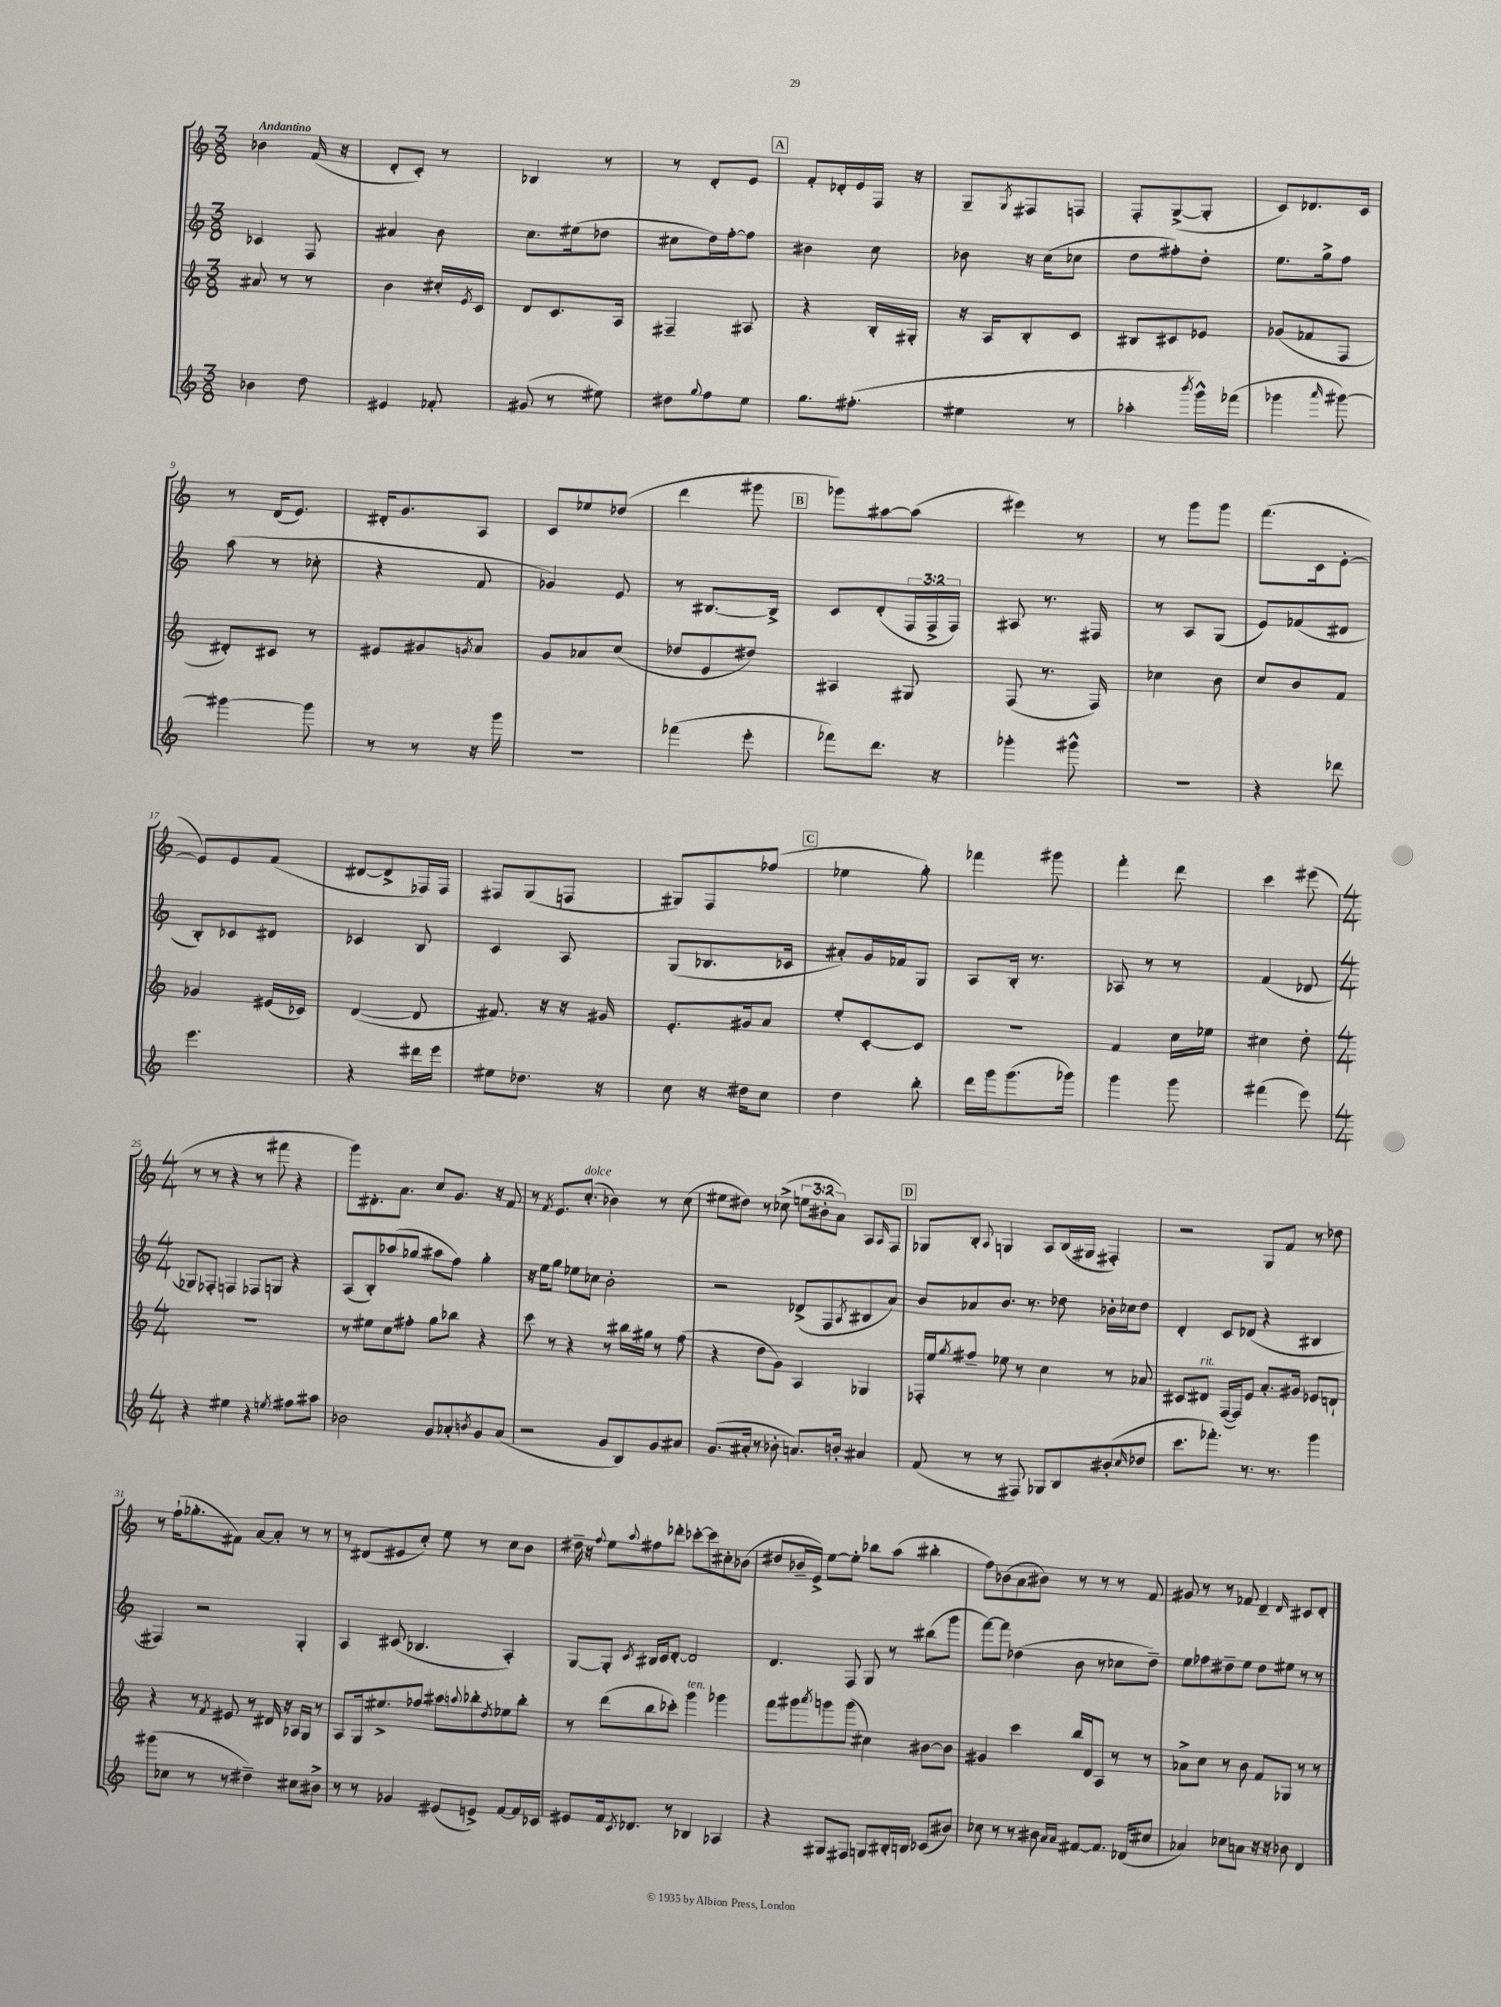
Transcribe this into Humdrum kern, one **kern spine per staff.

**kern	**kern	**kern	**kern
*staff4	*staff3	*staff2	*staff1
*clefG2	*clefG2	*clefG2	*clefG2
*k[]	*k[]	*k[]	*k[]
*M3/8	*M3/8	*M3/8	*M3/8
4b-\	8a#/	4c-/	4b-\
.	8r	.	.
8dd\	8r	8F/	(16f/
.	.	.	16r
=	=	=	=
4e#/	4b\	4a#/	8d'/L
.	.	.	8c'/J)
8f-'/	16cc#'/LL	8b\	8r
.	8qe/	.	.
.	16c/JJ	.	.
=	=	=	=
(8g#/	8d/L	8.cc\L	4B-/
8r	8.c/	.	.
.	.	(16ee#\k	.
8ee#\)	.	8dd-\J	8r
.	16A/Jk	.	.
=	=	=	=
8dd#\L	4F#~/	8cc#\L	8r
8qqgg/	.	.	.
8ff\	.	16dd\L)	8d'/L
.	.	[16ff'\J	.
8ee\J	8A#/	8ff\]J	8e/J
=	=	=	=
8.gg\L	4r	4b#\	8f'/L
.	.	.	16d-'/L
(8.ff#'\J	.	.	16e/
.	16B'/LL	8cc\	16F/JJ
.	16G#'/JJ	.	16r
=	=	=	=
4ee#\	16r	8b-\	8G~/L
.	16A/LK	.	.
.	.	.	8qG/
.	8B'/	16r	8F#/
.	.	(16cc\LK	.
8r	8c/J	8cc-\J	8F/J
=	=	=	=
4aa-'\	8B#/L	8dd\L	8F'/L
.	8c#/	8ff#'\)	([8G^/
8qbbb/	.	.	.
16ggg^^\LL)	8e-/J	8dd'\J	8G'/]J
(16fff-\JJ	.	.	.
=	=	=	=
4ggg-\	(8g-/L	8.ee\L	8c/L)
.	8f-/	.	8.d-/
.	.	16gg^\k	.
16qqaaa/	.	.	.
[8ggg#\)	8F/J	8ff\J	.
.	.	.	16c/Jk
=	=	=	=
4ggg#\_	8d#'/L)	(8aa\	8r
.	8c#/J	8r	(16d/LK
.	.	.	8.e/J)
8ggg#\]	8r	8cc-'\	.
=	=	=	=
8r	8e#/L	4r	16d#'/LK
.	.	.	8.g/
8r	8g#/	.	.
.	8qg/	.	.
16r	8a/J	8f/	8A/J
16ggg\	.	.	.
=	=	=	=
4.r	8g/L	4g-/)	8c/L
.	8a-/	.	8ee-/
.	(8cc/J	8e/	(8dd-/J
=	=	=	=
(4fff-\	8dd-/L	8r	4ddd\
.	8e/	[8.B#/L	.
8eee'\	8dd#/J)	.	8ggg#\
.	.	16B#^/]Jk	.
=	=	=	=
8fff-\L)	4A#/	8c/L	8ggg-\L)
8.ddd\J	.	(8d'/	[8aa#\
.	8G#/	24F/L	(8aa#\]J
.	.	24F^/	.
16r	.	.	.
.	.	24F/JJ)	.
=	=	=	=
4ggg-'\	(8F/	8A#/	4eee#\)
.	8.r	8.r	.
8ggg#^^\	.	.	8r
.	16F/)	16F#/	.
=	=	=	=
4.r	4cc-\	8r	8r
.	.	8A/L	8ggg\L
.	8b\	(8G/J	8ggg\J
=	=	=	=
4r	8cc/L	8e/L)	(8.fff\L
.	8b/	(8f-/	.
.	.	.	16c\k
8ddd-\	8f/J	8d#/J	[8e'\J
=	=	=	=
4.eee\	4g-/	8B'/L)	8e/]L)
.	.	8c-/	8e/
.	(16e#/LL	8d#/J	(8f/J
.	16c-/JJ)	.	.
=	=	=	=
4r	([4d/	4c-/	[8d#/L
.	.	.	8d#^/]
16ddd#\LL	8d/]	8B/	16F-/L)
16eee\JJ	.	.	16F-/JJ
=	=	=	=
8ee#\L	8.f#/)	4c/	8F#/L
8.dd-\J	.	.	(8G/
.	16r	.	.
.	16r	8A/	8F/J
16r	16g#/	.	.
=	=	=	=
8cc\	8.e'/L	(8G/L	8G#/L)
16r	.	8.B-/	8F/
16dd#\LK	16g#/k	.	.
8cc\J	8a/J	.	(8ff-/J
.	.	16c-/Jk	.
=	=	=	=
4dd\	8ee'/L	8a#'/L)	4ee-\
.	[8c'/	16g/L	.
.	.	16f-/J	.
8bb'\	8c/]J	8G/J	8gg'\)
=	=	=	=
16ddd\LL	4.r	8A/L	4fff-\
16ggg\J	.	.	.
(8.ggg\	.	16B'/Jk	.
.	.	8.r	.
.	.	.	8ggg#\
16ggg-\Jk)	.	.	.
=	=	=	=
4ggg\	4f/	8A-/	4fff'\
.	.	8r	.
8ggg\	16cc\LL	8r	8ddd\
.	16ee-\JJ	.	.
=	=	=	=
(4fff#\	4cc#\	(4f/	4ccc\
8eee\)	8dd'\	8d-/	(8eee#\
=	=	=	=
*M4/4	*M4/4	*M4/4	*M4/4
4r	1r	8G-/L)	8r
.	.	8F-'/J	8r
4ee#\	.	4F/	4r
4r	.	8F-/L	8r
.	.	8G/J	8fff#\
8qee/	.	.	.
8ff#\L	.	4r	4r
8aa#\J	.	.	.
=	=	=	=
2b-\	8r	(8A/L	8ggg\L)
.	8ee#\L	8B'/)	8.d#'\
.	8cc\	(8aa-/	.
.	.	.	8.a\J
.	8ff#'\J	8gg-/J	.
8g/L	8gg\L	8aa#\L	8cc/L
8a-'/	8bb-\J	8ff\J)	8.g/J
8qb/	.	.	.
8g/	4r	4gg-'\	.
.	.	.	16r
(8a-/J	.	.	8f/
=	=	=	=
2r	8ccc\	16r	8r
.	.	16ee\LK	.
.	.	.	8qf/
.	8r	8gg\J	8.e/L
.	4r	8ee-\L	.
.	.	.	(8.cc'/J
.	.	8cc-\J	.
8g/L	8r	2b'\	4b-\)
8B/)	16bb#\LL	.	.
.	16gg#\JJ	.	.
8g/	8r	.	8r
8a#/J	(8ff\	.	(8cc\
=	=	=	=
(8.g/L	4r	2r	8ee#\L
.	.	.	8dd#\J)
16a#'/Jk	.	.	.
8r	8dd\L	.	8r
8b-'\	8g\J)	.	(8cc-^\
8.a/L)	4A/	(8d-^/L	12ee\L
.	.	.	12b#'\
.	.	8F/	.
.	.	.	12a\J)
16b'/Jk	.	.	.
.	.	8qA/	.
4a#/	4G-/	8B#/	8A/L
.	.	.	16qqA/
.	.	8a/J)	8F/J
=	=	=	=
(8f/	16F-'/LL	8b/L	8G-/L
.	16ee/J	.	.
.	8qgg/	.	.
8r	8ff#~/J	8a-/	8B'/J
.	.	.	8qqA/
8r	8ee-\	8.b/J	4G/
8F#/)	8r	.	.
.	.	8.r	.
8G-/L	4cc\	.	8A/L
8B/	.	8dd-\	(16B/L
.	.	.	16G#/JJ
(8b#'/	8r	16b-'\LL	4F#'/)
.	.	16cc-\J	.
16qqcc/	.	.	.
8dd-/J	8a-/	8dd-\J	.
=	=	=	=
8.ccc\L	8c#/L	4d'/	2r
.	8d#/J	.	.
8.fff-'\J)	.	.	.
.	([16F/LL	8c/L	.
.	16F/]J)	.	.
8.r	8e/J	(8d-/J	.
.	8.a'/L	4r	8G/L
8.r	.	.	.
.	.	.	8f/J
.	16g#/Jk	.	.
4ggg\	8e-/L	4B#/	8r
.	8d`/J	.	8dd-\
=	=	=	=
(8ggg#\L	4r	4F#/)	8r
8cc-\J	.	.	(16ff`\LK
.	.	.	8.gg-'\
8r	8r	2r	.
.	8qf/	.	.
8r	8e#/	.	8f#\J)
4dd#~\)	8r	.	[8a/L
.	16d#/	.	8a'/]J
.	16r	.	.
8cc#\L	16A-/LL	4G'/	8r
.	16G/JJ	.	.
8b#^\J	8r	.	8r
=	=	=	=
8r	8A/L	4A/	8r
8r	16G/k	.	(8d#/L
.	8.ee#^/	.	.
4g-/	.	(8c#/	8e#/
.	8ff-/J	4.B-/	8cc'/J)
(8e#/L	8aa#\L	.	8ee\
.	8qqaa/	.	.
8e^/J)	8bb-'\	.	8r
.	8qdd/	.	.
[8f/L	8ee-\	4A'/)	8cc\L
16f/]L	8bb-'\J	.	8b\J
16c-/JJ	.	.	.
=	=	=	=
8e#/L	8r	[8G/L	16dd#~\
.	.	.	16r
.	.	.	8qqff/
16f/k	(8ddd\L	8G'/]J	8ee\L
8qc/	.	.	.
8.d-/J	.	.	.
.	.	8qc/	8qqaa/
.	8bb\	16B#/LL	8ff#\
.	.	16c/J	.
8r	8ccc-'\J)	[8d'/J	8ddd-'\J
4B-/	4ggg\	2d/]	[8ccc-'\L
.	.	.	8ccc-\]
4A-/	4ggg-\	.	8cc#'\
.	.	.	(8b-\J
=	=	=	=
4r	8fff\L	4.d/	8dd#/L
.	8ggg#\	.	16b-~/L
.	.	.	16e^/JJ)
.	8qaaa/	.	.
8G#/L	8ggg\	.	[8ee\L
8F#/J	(8ggg\J	8F/	8ee'\]J
8G/L	4cc#\)	8G/	8bb-\L
16B#'/L	.	8r	(8aa\J
16B/JJ	.	.	.
(8c-/L	[8b#\L	(8bb#\L	4bb#'\
8b#/J)	8b#\]J	8ggg\J	.
=	=	=	=
8cc-\	4g#/	[8fff\L)	8ff\L)
8r	.	8fff\]J	(8b-\
8r	4ccc\	(4dd-\	8a\
8b#\	.	.	8b#\J)
16qqa/LL	.	.	.
16qqa/JJ	.	.	.
[8f#/L	16bb/LL	8b\	8r
.	16d/J	.	.
8.f#/]J	8A/J	8r	8r
.	8r	8cc-\L	8r
(16d-/LK	.	.	.
8cc#/J	8r	8dd-~\J)	8f/
=	=	=	=
4a-/)	8a-^\L	8ee\L	8g#/
.	8cc\J	8ff-\	8r
8cc-\L	8r	8dd#~\	8r
8a\J	8b\	8ee\J	8f-/
16r	8f/L	8dd#\L	4d~/
16r	.	.	.
8b-\	8G-/J	8ee#\J	.
.	.	.	16qqd/
4d/	8r	8r	8c#/L
.	8r	8r	8d'/J
==	==	==	==
*-	*-	*-	*-
